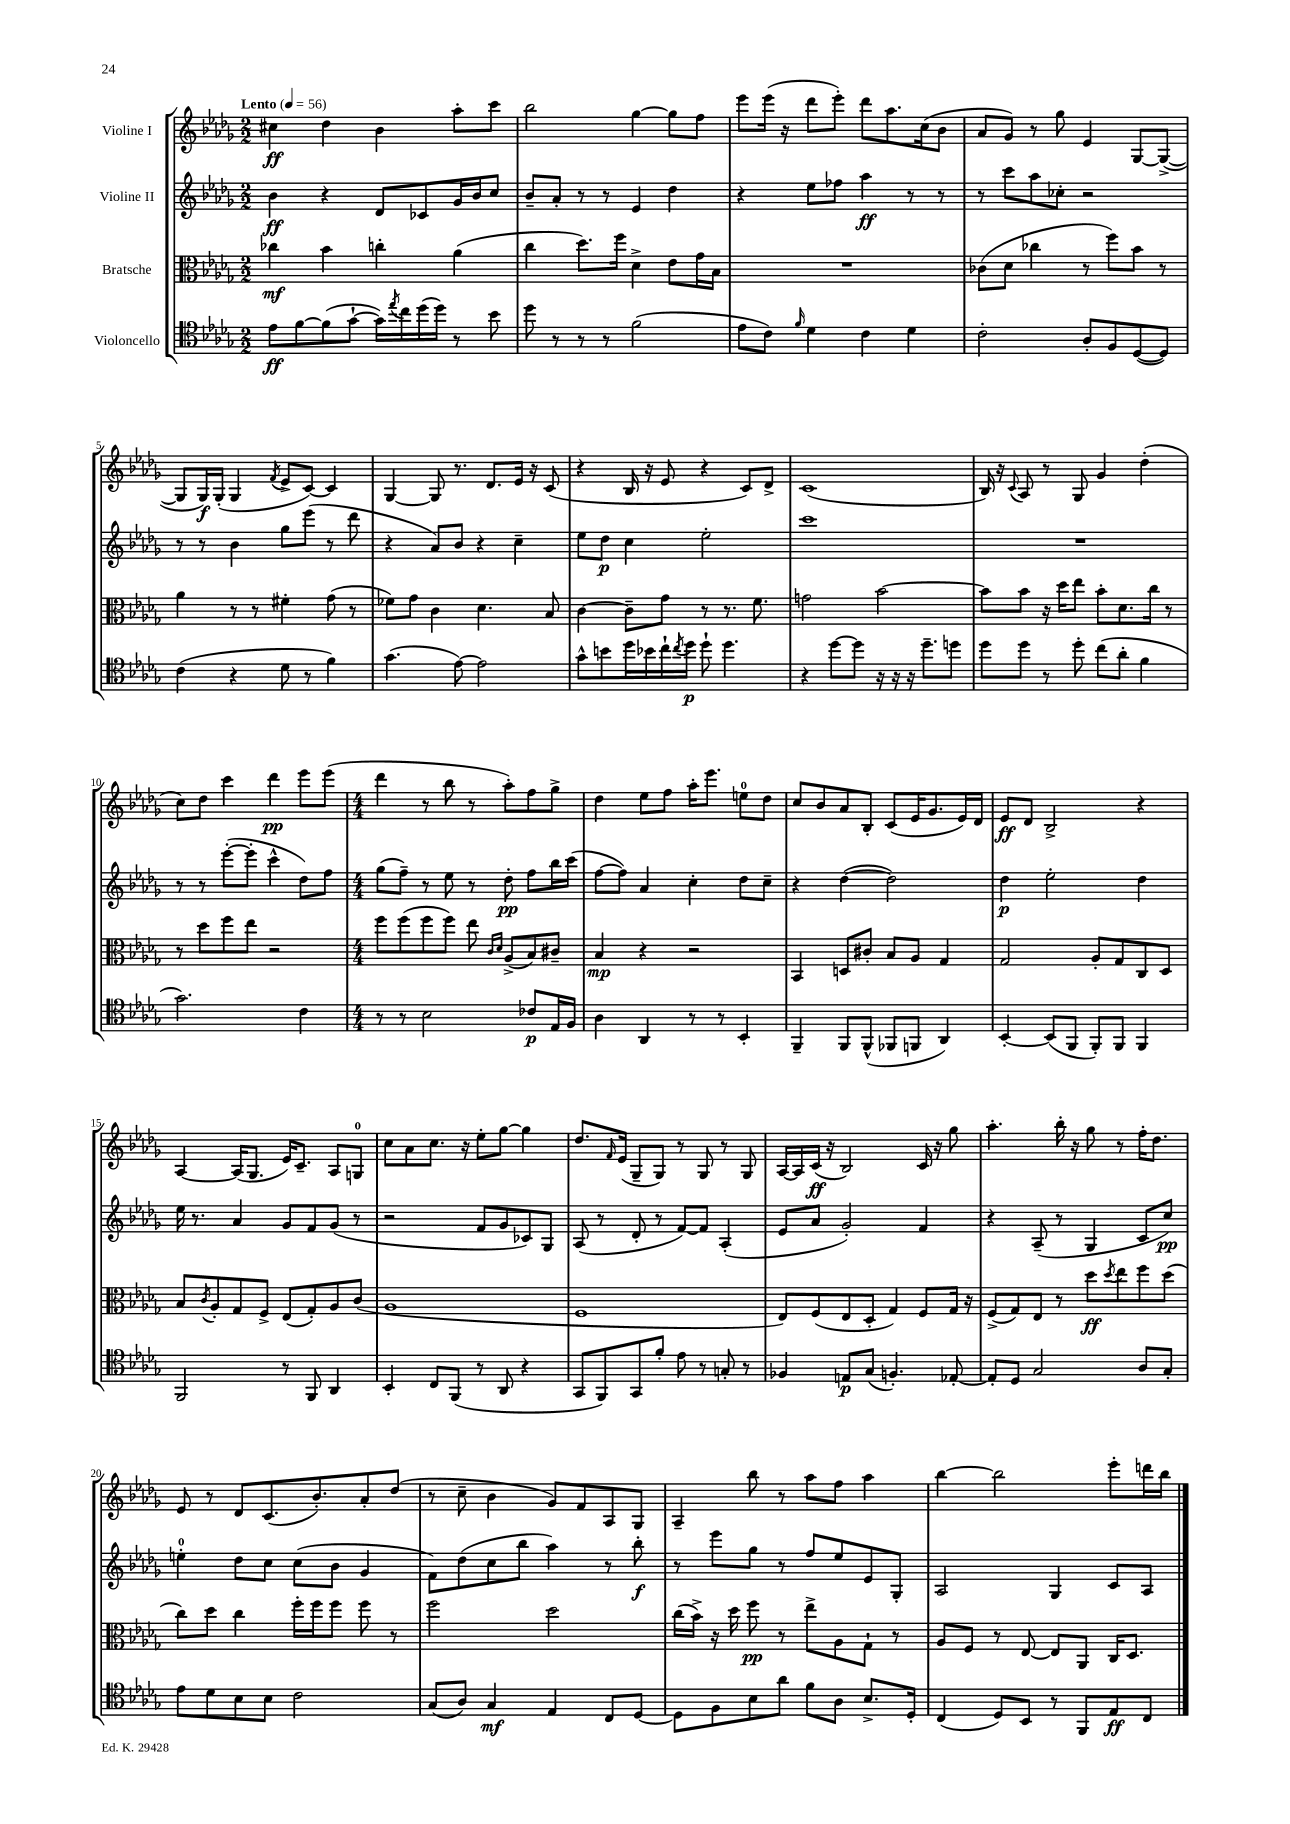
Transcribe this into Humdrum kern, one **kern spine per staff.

**kern	**kern	**kern	**kern
*staff4	*staff3	*staff2	*staff1
*clefC4	*clefC3	*clefG2	*clefG2
*k[b-e-a-d-g-]	*k[b-e-a-d-g-]	*k[b-e-a-d-g-]	*k[b-e-a-d-g-]
*M2/2	*M2/2	*M2/2	*M2/2
*MM56	*MM56	*MM56	*MM56
8e-\L	4cc-\	4b-\	4cc#\
[8f\	.	.	.
(8f\]	4b-\	4r	4dd-\
[8g-`\J	.	.	.
16g-\]LL)	4cc'\	8d-/L	4b-\
8qee-/	.	.	.
16cc\	.	.	.
(16dd-\	.	8c-/	.
16dd-\JJ)	.	.	.
8r	(4a-\	16g-/L	8aa-'\L
.	.	16b-/J	.
8b-\	.	8cc/J	8ccc\J
=	=	=	=
8dd-\	4cc\	8b-~/L	2bb-\
8r	.	8a-'/J	.
8r	8.dd-\L)	8r	.
8r	.	8r	.
.	16ff\Jk	.	.
(2f\	4d-^\	4e-/	[4gg-\
.	8e-\L	4dd-\	8gg-\]L
.	16g-\L	.	8ff\J
.	16B-\JJ	.	.
=	=	=	=
8e-\L	1r	4r	8eee-\L
8c\J)	.	.	(16eee-\Jk
.	.	.	16r
16qqf/	.	.	.
4d-\	.	8ee-\L	8ddd-\L
.	.	8ff-\J	8eee-'\J)
4c\	.	4aa-\	8ddd-\L
.	.	.	8.aa-\
4d-\	.	8r	.
.	.	.	(16cc\k
.	.	8r	8b-\J
=	=	=	=
2c'\	(8c-\L	8r	8a-/L
.	8d-\J	8ccc\L	8g-/J)
.	4cc-\	8aa-\	8r
.	.	8cc-'\J	8gg-\
8A-'/L	8r	2r	4e-/
8F/	8ff\L)	.	.
([8D-/	8b-\J	.	[8G-/L
8D-/]J)	8r	.	(8G-^/_J
=	=	=	=
(4c\	4a-\	8r	8G-/]L
.	.	8r	16G-/L)
.	.	.	(16G-'/JJ
4r	8r	4b-\	4G-/
.	8r	.	.
.	.	.	8qf/
8d-\	4f#'\	8gg-\L	8e-^/L
8r	.	(8eee-\J	[8c/J)
4f\)	(8g-\	8r	4c/]
.	8r	8ddd-\	.
=	=	=	=
(4.g-\	8f-\L)	4r	[4G-/
.	8g-\J	.	.
.	4c\	8a-/L)	8G-/]
[8e-\)	.	8b-/J	8.r
2e-\]	4.d-\	4r	.
.	.	.	8.d-/L
.	.	4cc~\	16e-/Jk
.	.	.	16r
.	8B-/	.	(8c/
=	=	=	=
8g-^^\L	[4c\	8ee-\L	4r
8b\	.	8dd-\J	.
16dd-\L	8c~\]L	4cc\	16B-/
16b-\	.	.	16r
16cc`\	8g-\J	.	8e-/
8qcc/	.	.	.
16dd-\JJ	.	.	.
8dd-`\	8r	2ee-'\	4r
4.dd-\	8.r	.	.
.	.	.	8c/L)
.	8.f\	.	.
.	.	.	8d-^/J
=	=	=	=
4r	2g\	1ccc	(1c
[8dd-\L	.	.	.
8dd-\]J	.	.	.
16r	[2b-\	.	.
16r	.	.	.
16r	.	.	.
8.dd-~\L	.	.	.
8dd\J	.	.	.
=	=	=	=
8dd-\L	8b-\]L	1r	16B-/)
.	.	.	16r
.	.	.	8qqc/
8dd-\J	8b-\J	.	8A-/
8r	16r	.	8r
.	16dd-\LK	.	.
8dd-'\	8ee-\J	.	8G-/
(8cc\L	8b-'\L	.	4g-/
8a-'\J	8.d-\	.	.
4f\	.	.	(4dd-'\
.	16cc\Jk	.	.
.	8r	.	.
=	=	=	=
2.g-\)	8r	8r	8cc\L)
.	8dd-\L	8r	8dd-\J
.	8ff\	([8eee-'\L	4ccc\
.	8ee-\J	8eee-'\]J	.
.	2r	4ccc^^\	4ddd-\
4c\	.	8dd-\L)	8eee-\L
.	.	8ff\J	(8eee-\J
=	=	=	=
*M4/4	*M4/4	*M4/4	*M4/4
8r	8ff\L	(8gg-\L	4ddd-\
8r	(8ff\	8ff~\J)	.
2B-\	8ff\	8r	8r
.	8ff\J)	8ee-\	8bb-\
.	8ee-\	8r	8r
.	16qqc/LL	.	.
.	16qqd-/JJ	.	.
.	(8A-^/L	8dd-'\	8aa-'\L)
8c-/L	8B-/)	8ff\L	8ff\
16E-/L	8c#~/J	16bb-\L	8gg-^\J
16F/JJ	.	(16ccc\JJ	.
=	=	=	=
4A-\	4B-/	[8ff\L	4dd-\
.	.	8ff\]J)	.
4AA-/	4r	4a-/	8ee-\L
.	.	.	8ff\J
8r	2r	4cc'\	16aa-'\LK
.	.	.	8.eee-\J
8r	.	.	.
4BB-'/	.	8dd-\L	8ee\L
.	.	8cc~\J	8dd-\J
=	=	=	=
4FF~/	4BB-/	4r	8cc/L
.	.	.	8b-/
8FF/L	8D/L	([4dd-\	8a-/
(8FF^^/J	8c#'/J	.	8B-'/J
8FF-/L	8B-/L	2dd-\])	(8c/L
8FF/J	8A-/J	.	16e-/K
.	.	.	8.g-/
4AA-/)	4G-/	.	.
.	.	.	16e-/L)
.	.	.	16d-/JJ
=	=	=	=
[4BB-'/	2G-/	4dd-\	8e-/L
.	.	.	8d-/J
(8BB-/]L	.	2ee-'\	2B-^/
8FF/J	.	.	.
8FF'/L)	8A-'/L	.	.
8FF/J	8G-/	.	.
4FF/	8C/	4dd-\	4r
.	8D-/J	.	.
=	=	=	=
2FF/	8B-/L	16ee-\	[4A-/
.	.	8.r	.
.	8qc/	.	.
.	8A-'/	.	.
.	8G-/	4a-/	(16A-/]LK
.	.	.	8.G-/J
.	8F^/J	.	.
8r	(8E-/L	8g-/L	16e-/LK)
.	.	.	8.c~/J
8FF/	8G-'/)	8f/	.
4AA-/	8A-/	(8g-/J	8A-/L
.	(8c/J	8r	8G/J
=	=	=	=
4BB-'/	1A-	2r	8cc\L
.	.	.	8a-\
8C/L	.	.	8.cc\J
(8FF/J	.	.	.
.	.	.	16r
8r	.	8f/L	8ee-'\L
8AA-/	.	8g-/	[8gg-\J
4r	.	8c-/)	4gg-\]
.	.	8G-/J	.
=	=	=	=
8GG-/L	1F	(8A-/	8.dd-/L
8FF/)	.	8r	.
.	.	.	16qqf/
.	.	.	(16e-/Jk
8GG-/	.	8d-'/	8G-~/L
8f'/J	.	8r	8G-/J)
8e-\	.	[8f/L)	8r
8r	.	8f/]J	8G-/
8G'/	.	(4A-'/	8r
8r	.	.	8G-/
=	=	=	=
4F-/	8E-/L)	8e-/L	[16A-/LL
.	.	.	16A-/]
.	(8F/	8a-/J	(16c/JJ
.	.	.	16r
8E/L	8E-/	2g-'/)	2B-/)
(8G-/J	8D-'/J	.	.
4.F'/)	4G-/)	.	.
.	8F/L	4f/	16c/
.	.	.	16r
[8E-'/	16G-/Jk	.	8gg-\
.	16r	.	.
=	=	=	=
8E-'/]L	(8F^/L	4r	4.aa-'\
8D-/J	8G-/)	.	.
2G-/	8E-/J	(8A-~/	.
.	8r	8r	16bb-'\
.	.	.	16r
.	8dd-\L	4G-/	8gg-\
.	8qdd-/	.	.
.	8ee-\	.	8r
8A-/L	8ff\	8c/L	16ff'\LK
.	.	.	8.dd-\J
8G-'/J	(8dd-\J	8cc/J)	.
=	=	=	=
8e-\L	8cc\L)	4ee'\	8e-/
8d-\	8dd-\J	.	8r
8B-\	4cc\	8dd-\L	8d-/L
8B-\J	.	8cc\J	(8.c/
2c\	16ff'\LL	(8cc\L	.
.	16ff\J	.	8.b-'/)
.	8ff\J	8b-\J	.
.	8ff\	4g-/	8a-'/
.	8r	.	(8dd-/J
=	=	=	=
(8G-/L	2ff\	8f\L)	8r
8A-/J)	.	(8dd-\	8cc~\
4G-/	.	8cc\	4b-\
.	.	8bb-\J	.
4E-/	2dd-\	4aa-\)	8g-/L)
.	.	.	8f/
8C/L	.	8r	8A-/
[8D-/J	.	8bb-'\	8G-/J
=	=	=	=
8D-\]L	(16cc\LL	8r	4A-~/
.	16b-^\JJ)	.	.
8F\	16r	8eee-\L	.
.	16dd-\	.	.
8B-\	8ff\	8gg-\J	8bb-\
8a-\J	8r	8r	8r
8f\L	8ee-^\L	8ff/L	8aa-\L
8A-\J	8A-\	8ee-/	8ff\J
8.B-^/L	8G-`\J	8e-/	4aa-\
.	8r	8G-'/J	.
16D-'/Jk	.	.	.
=	=	=	=
(4C/	8A-/L	2A-/	[4bb-\
.	8F/J	.	.
8D-/L)	8r	.	2bb-\]
8BB-/J	[8E-/	.	.
8r	8E-/]L	4G-/	.
8FF/L	8AA-/J	.	.
8E-/	16C/LK	8c/L	8eee-'\L
.	8.D-/J	.	.
8C/J	.	8A-/J	16ddd\L
.	.	.	16bb-\JJ
==	==	==	==
*-	*-	*-	*-
